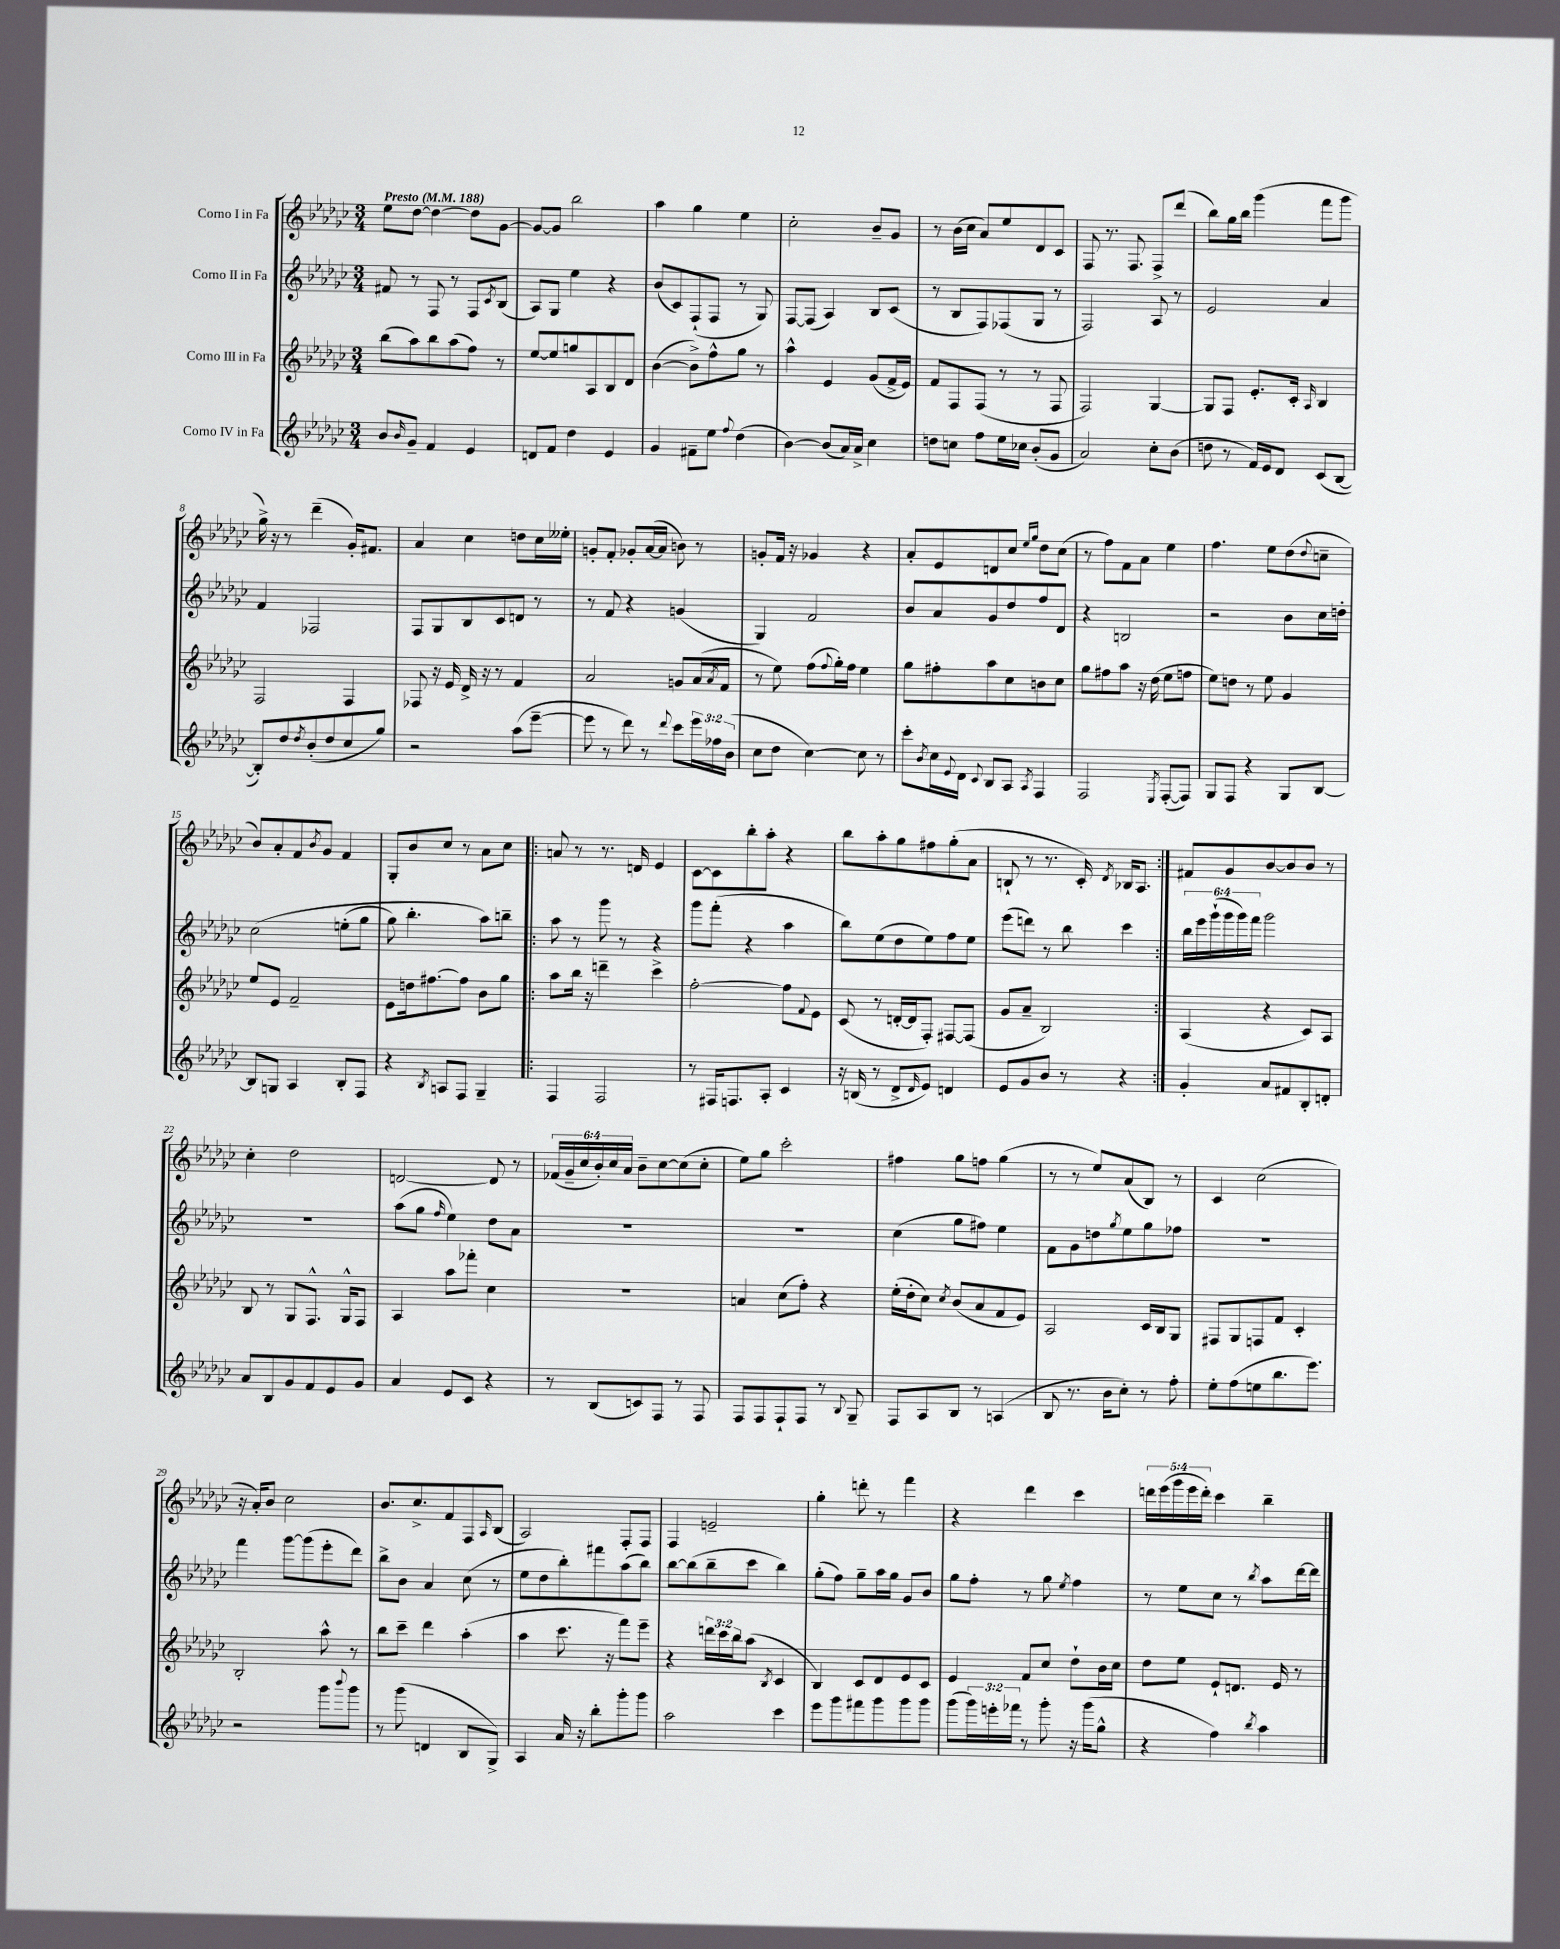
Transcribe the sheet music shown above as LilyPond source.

<<
\new StaffGroup <<
\new Staff = "s0" \with { instrumentName = "Corno I in Fa" } {
    \clef treble \key ges \major \numericTimeSignature \time 3/4 \override Staff.TupletNumber.text = #tuplet-number::calc-fraction-text \tempo "Presto" 4 = 188
    ees''8 des''8~ des''4~ des''8 ges'8~ |
    ges'8~ ges'8 bes''2 |
    aes''4 ges''4 ees''4 |
    ces''2-. bes'8-- ges'8 |
    r8 bes'16( ces''16 aes'8) ees''8 des'8 ces'8 |
    f8 r8. f8. f8-> des'''8( |
    bes''8) ges''16 bes''16 ges'''4( f'''8 ges'''8 |
    ges''16->) r16 r8 des'''4--( ges'16-.) fis'8. |
    aes'4 ces''4 d''8 ces''16 eeses''16-. |
    g'8-. f'8-. ges'8-. aes'16~( aes'16 b'8) r8 |
    g'8-. f'16 r16 ges'4 r4 |
    aes'8-. ees'8 d'8 ces''8 \grace { ees''16 ges''16 } des''8 ces''8( |
    r8 f''8) f'8 aes'8 ees''4 |
    f''4. ees''8 des''8( \appoggiatura { des''8 } c''8-- |
    bes'8) aes'8-. f'8 \acciaccatura { bes'8 } ges'8 f'4 |
    ges8-. bes'8 ces''8 r8 aes'8 ces''8 |
    \repeat volta 2 { a'8 r8 r8. d'16 ees'4 |
    ces'8~ ces'8 bes''8-. aes''8-. r4 |
    bes''8 aes''8-. ges''8 fis''8 ges''8-.( aes'8 |
    b8-! r8 r8. ces'16-.) \acciaccatura { des'8 } bes16 aes8. | }
    fis'8 ges'8 bes'8~ bes'8 bes'8 r8 |
    ces''4-. des''2 |
    d'2~ d'8 r8 |
    \tuplet 6/4 { fes'16( ges'16-- ces''16 bes'16-.) ces''16 aes'16 } bes'8-- ces''8~ ces''8( ces''8-. |
    ees''8) ges''8 ces'''2-. |
    fis''4 ges''8 f''8 ges''4( |
    r8 r8 ees''8) aes'8( bes8) r8 |
    ces'4 ces''2( |
    r16 aes'16-.) bes'8 ces''2 |
    bes'8. ces''8.-> f'8 f8 \grace { aes16 } bes8( |
    aes2) f8-. f8 |
    f4 e'2-- |
    ges''4-. d'''8-. r8 f'''4 |
    r4 des'''4 ces'''4 |
    \tuplet 5/4 { d'''16 ees'''16( ges'''16 ees'''16 d'''16-.) } ces'''4 bes''4-- \bar "|." |
}
\new Staff = "s1" \with { instrumentName = "Corno II in Fa" } {
    \clef treble \key ges \major \numericTimeSignature \time 3/4 \override Staff.TupletNumber.text = #tuplet-number::calc-fraction-text
    fis'8 r8 f8 r8 f8 \acciaccatura { ces'8 } bes8( |
    aes8) ges8 ees''4 r4 |
    bes'8( ces'8) f8-!( f8 r8 ges8) |
    f8~ f8( aes4) bes8 ces'8( |
    r8 bes8 f8) fes8( ges8 r8 |
    f2) aes8 r8 |
    ees'2 aes'4 |
    f'4 fes2 |
    f8 ges8 bes8 ces'8 d'8 r8 |
    r8 f'8 r4 g'4( |
    ges4) f'2 |
    bes'8 aes'8 ges'8 des''8 f''8 des'8 |
    r4 b2 |
    r2 bes'8 ces''16 d''16-. |
    ces''2\( e''8-.( ges''8 |
    ges''8) bes''4.-. aes''8\) b''8-- |
    \repeat volta 2 { aes''8 r8 ges'''8 r8 r4 |
    ges'''8 f'''8-.( r4 aes''4 |
    bes''8) ees''8( des''8 ees''8) f''8 ees''8 |
    ees'''8( d'''8) r8 bes''8 ces'''4 | }
    \tuplet 6/4 { bes''16 ees'''16 ges'''16-!( ges'''16 ges'''16) f'''16 } ges'''2 |
    R2. |
    aes''8( ges''8 \grace { f''16 } ees''4) des''8 aes'8 |
    R2. |
    R2. |
    ces''4( ges''8 fis''8) ees''4 |
    f'8 ges'8 d''8 \acciaccatura { ges''8 } ees''8 ges''8 fes''8 |
    R2. |
    f'''4 ges'''8~ ges'''8( ees'''8-. des'''8) |
    bes''8-> bes'8 aes'4 ces''8( r8 |
    ees''8 des''8 bes''8-.) fis'''8 aes''8( bes''8) |
    bes''8~ bes''8( bes''8-- ces'''8 bes''4) |
    ges''8-.( f''8) ges''8-- aes''16 ges''16 ges'8 bes'8 |
    ges''8 f''8-. r8 ges''8 \acciaccatura { ees''8 } f''4 |
    r8 ees''8 ces''8 r8 \acciaccatura { bes''8 } aes''8 des'''16~ des'''16 \bar "|." |
}
\new Staff = "s2" \with { instrumentName = "Corno III in Fa" } {
    \clef treble \key ges \major \numericTimeSignature \time 3/4 \override Staff.TupletNumber.text = #tuplet-number::calc-fraction-text
    bes''8( aes''8) bes''8 aes''8( f''8) r8 |
    ees''8~ ees''8 g''8 aes8 bes8 des'8 |
    bes'4~( bes'8->) f''8-^ ges''8 r8 |
    aes''4-^ ees'4 ges'8( f'16-> ees'16) |
    f'8 f8 f8( r8 r8 f8 |
    f2) ges4~ |
    ges8 f8 ees'8.-. ces'16-. \grace { aes16 } bes4 |
    f2 f4 |
    fes8 r16 ees'16 des'16-> r16 r8 f'4 |
    aes'2 g'8 aes'16( \acciaccatura { aes'8 } f'16 |
    r8 ees''8) f''8( \appoggiatura { f''8 } ges''16-.) f''16 ees''4 |
    ges''8 fis''8-. aes''8 ces''8 b'8 ces''8 |
    ges''8 fis''8 aes''8 r16 des''16( ees''8 f''8 |
    ees''8) d''8 r8 ees''8 ges'4 |
    ees''8 ees'8 f'2-- |
    ees'8 d''16 fis''8.~ fis''8 bes'8 ges''8 |
    \repeat volta 2 { aes''8 bes''16 r16 d'''4-- ces'''4-> |
    f''2~-. f''8 \appoggiatura { f'8 } ees'8 |
    ces'8( r8 d'16~-. d'16 f8-.) fis8~ fis8( |
    ges'8 aes'8-- bes2) | }
    aes4( r4 ces'8) aes8 |
    bes8 r8 ges8 f8.-^ ges16-^ f8 |
    aes4 aes''8 fes'''8-. ces''4 |
    R2. |
    a'4 ces''8( f''8-.) r4 |
    ees''16-.( des''16-. ces''8) \acciaccatura { ces''8 } bes'8( aes'8 f'8 ees'8) |
    aes2 ces'16 bes16 ges8 |
    fis8 ges8 f8 f'8 ces'4-. |
    bes2-. aes''8-^ r8 |
    bes''8 ces'''8-- des'''4 aes''4-.( |
    aes''4 ces'''8. r16 f'''8) ees'''8-- |
    r4 \tuplet 3/2 { d'''16 ces'''16 bes''16 } aes''8( \acciaccatura { bes8 } ces'4 |
    bes4) ces'8 des'8 ees'8 ces'8 |
    ees'4 f'8 ces''8 des''8-! bes'16 ces''16 |
    des''8 ees''8 ees'8-! d'8. ees'16 r8 \bar "|." |
}
\new Staff = "s3" \with { instrumentName = "Corno IV in Fa" } {
    \clef treble \key ges \major \numericTimeSignature \time 3/4 \override Staff.TupletNumber.text = #tuplet-number::calc-fraction-text
    bes'8 \grace { bes'16 } ges'8-- f'4 ees'4 |
    d'8 f'8 des''4 ees'4 |
    ges'4 fis'8-- ees''8 \appoggiatura { f''8 } des''4( |
    bes'4~) bes'8( aes'16) aes'16-> ces''4 |
    d''8 c''8 f''8 ees''16 ces''16 bes'8-.( ges'8 |
    aes'2) ces''8-. bes'8( |
    d''8 r8 f'16) ees'16 des'8 ces'8( bes8~ |
    bes8-.) des''8 \acciaccatura { des''8 } bes'8-.( des''8 ces''8 ges''8) |
    r2 aes''8( ees'''8~-- |
    ees'''8 r8 des'''8) r8 \appoggiatura { des'''8 } ces'''8 \tuplet 3/2 { ees'''16 fes''16 bes'16( } |
    ces''8 des''8 ces''4~) ces''8 r8 |
    ces'''8-. \acciaccatura { bes'8 } ces''16 \appoggiatura { ees'8 } des'16 \appoggiatura { ces'8 } bes8 aes8 \acciaccatura { aes8 } f4 |
    f2 \acciaccatura { ees8 } f8~-.( f8) |
    ges8 f8 r4 ges8 bes8~ |
    bes8 g8 aes4 bes8-. f8 |
    r4 \acciaccatura { bes8 } a8 f8 ges4-- |
    \repeat volta 2 { f4 f2 |
    r8 fis16 f8. aes8-. ces'4 |
    r16 b16( r8 des'8-> \grace { des'16 } ees'8) d'4 |
    ees'8 ges'8 bes'8 r8 r4 | }
    ges'4-. aes'8 fis'8 bes8-. d'8-. |
    aes'8 bes8 ges'8 f'8 ees'8 ges'8 |
    aes'4 ees'8 ces'8 r4 |
    r8 bes8( c'8) f8 r8 f8 |
    f8 f8 f8-! f8 r8 \appoggiatura { bes8 } ges8-- |
    f8 aes8 bes8 r8 a4( |
    bes8 r8. bes'16 ces''8-.) r8 f''8-. |
    ees''8-. f''8( e''8 bes''8. ees'''8.) |
    r2 ges'''8 \appoggiatura { bes'''8 } ges'''8 |
    r8 ges'''8( d'4 bes8 ges8->) |
    aes4 aes'16 r16 bes''8-. ges'''8-. ges'''8 |
    aes''2 ces'''4 |
    ees'''8 ges'''8 fis'''8 ges'''8 ges'''8 ges'''8 |
    ges'''8( \tuplet 3/2 { ges'''16) e'''16-. fes'''16 } r8 ges'''8-. r16 ges'''16( ges''8-^ |
    r4 f''4) \acciaccatura { bes''8 } aes''4 \bar "|." |
}
>>
>>
